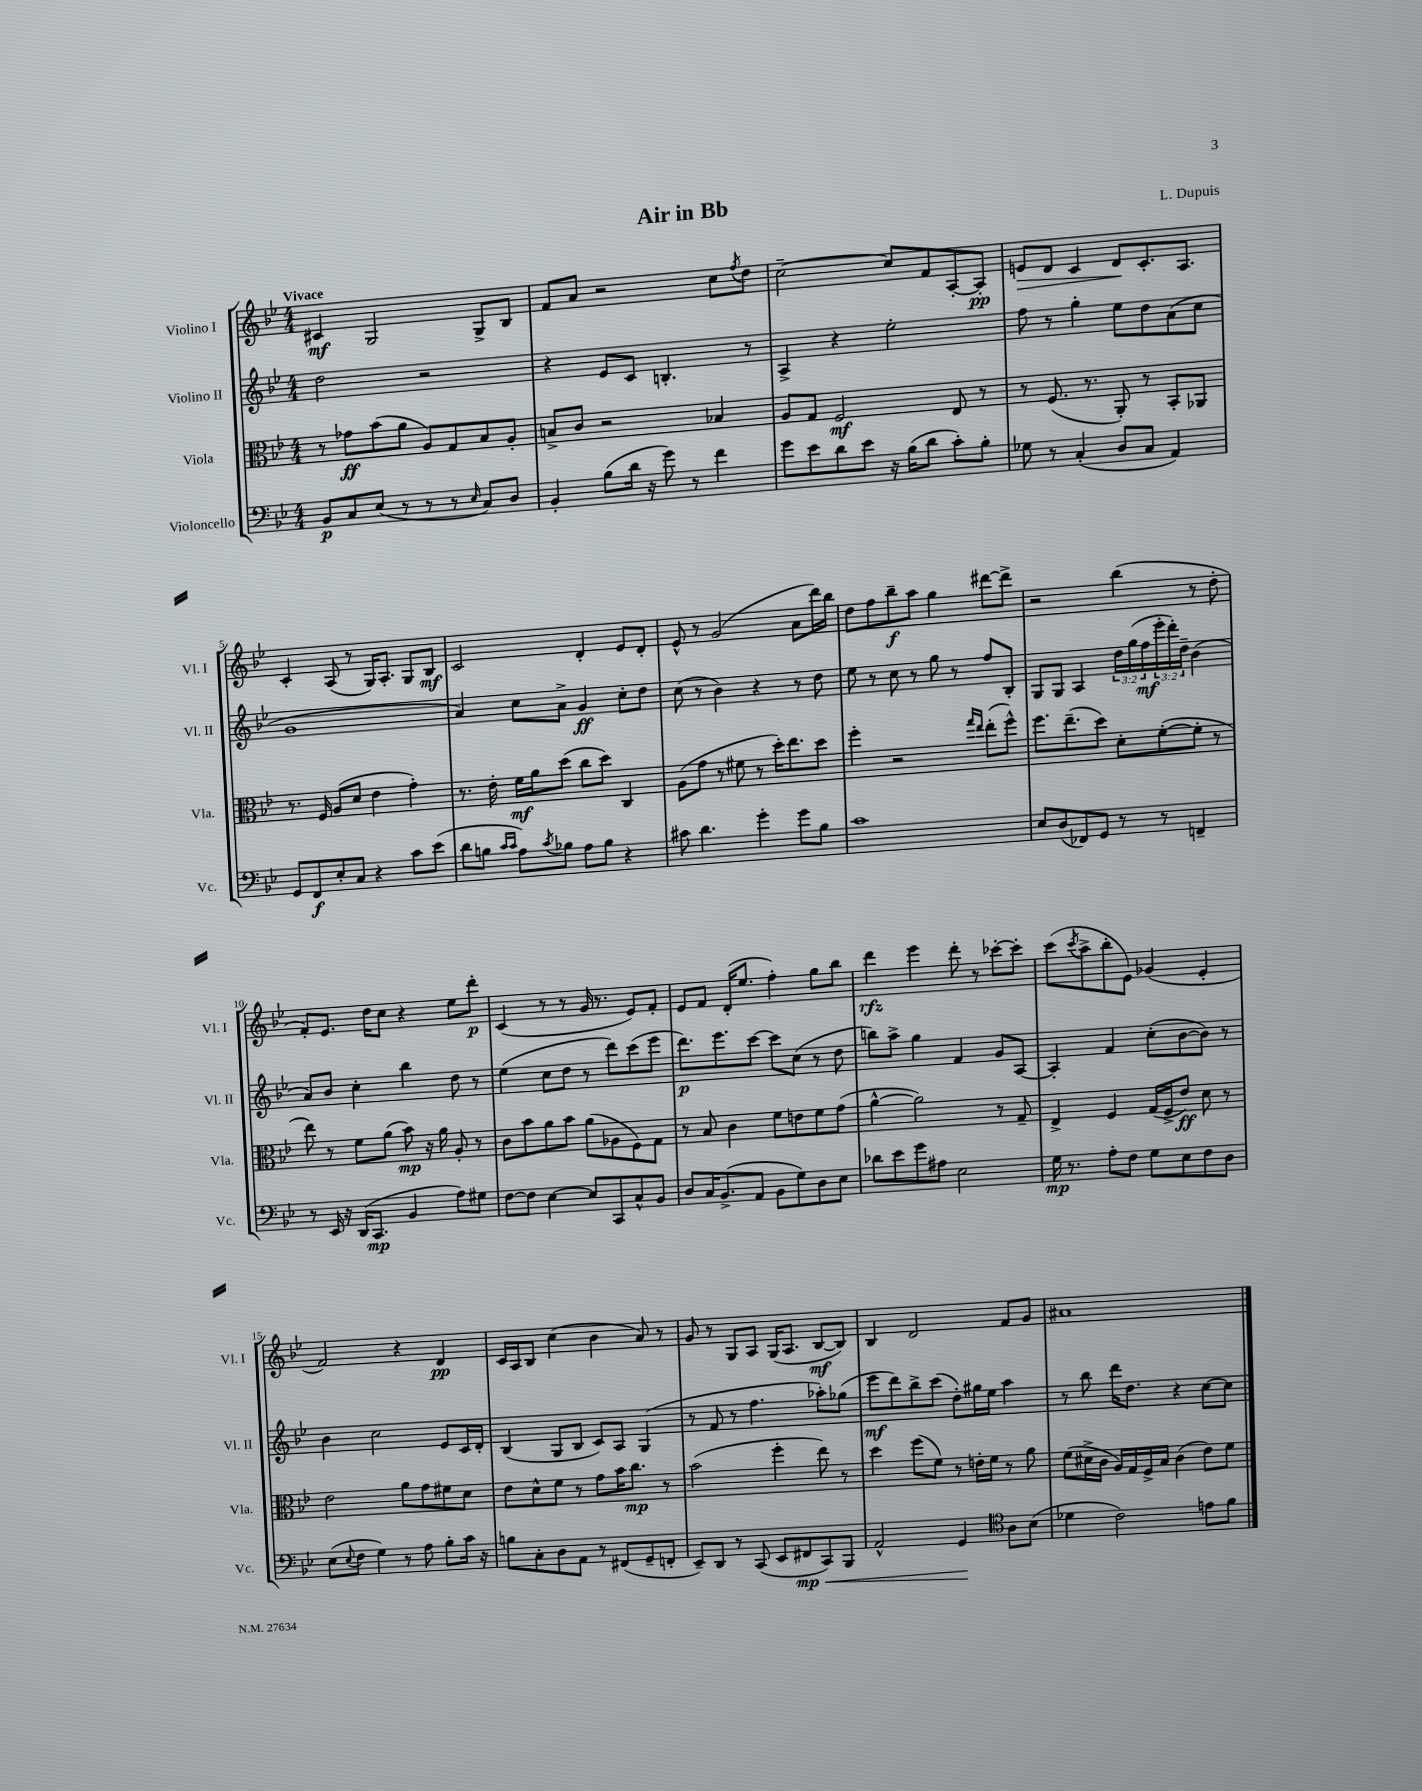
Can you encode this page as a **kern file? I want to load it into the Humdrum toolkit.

**kern	**dynam	**kern	**dynam	**kern	**dynam	**kern	**dynam
*part4	*part4	*part3	*part3	*part2	*part2	*part1	*part1
*staff4	*staff4	*staff3	*staff3	*staff2	*staff2	*staff1	*staff1
*I"Violoncello	*	*I"Viola	*	*I"Violino II	*	*I"Violino I	*
*I'Vc.	*	*I'Vla.	*	*I'Vl. II	*	*I'Vl. I	*
*clefF4	*	*clefC3	*	*clefG2	*	*clefG2	*
*k[b-e-]	*	*k[b-e-]	*	*k[b-e-]	*	*k[b-e-]	*
*M4/4	*	*M4/4	*	*M4/4	*	*M4/4	*
=1	=1	=1	=1	=1	=1	=1	=1
!	!	!	!	!	!	!LO:TX:a:B:t=Vivace	!
8BB-/L	p	8r	.	2dd\	.	4c#X/	mf
8C/	.	8g-X\L	ff	.	.	.	.
(8E-/J	.	(8b-\	.	.	.	2G/	.
8r	.	8a\J	.	.	.	.	.
8r	.	8A/L)	.	2r	.	.	.
8r	.	8G/	.	.	.	.	.
16qqE-/	.	.	.	.	.	.	.
8C/L)	.	8B-/	.	.	.	8G^/L	.
8D/J	.	8A'/J	.	.	.	8B-/J	.
=2	=2	=2	=2	=2	=2	=2	=2
4BB-'/	.	8Bn^/L	.	4r	.	8f/L	.
.	.	8c/J	.	.	.	8a/J	.
(8B-\L	.	2r	.	8e-/L	.	2r	.
16d\Jk	.	.	.	8c/J	.	.	.
16r	.	.	.	.	.	.	.
8g\)	.	.	.	4.Bn'/	.	.	.
8r	.	.	.	.	.	.	.
4f\	.	4B-X/	.	.	.	8cc\L	.
.	.	.	.	.	.	8qff/	.
.	.	.	.	8r	.	8dd\J	.
=3	=3	=3	=3	=3	=3	=3	=3
8g\L	.	8A/L	.	4A^/	.	[2cc~\	.
8e-\	.	8G/J	.	.	.	.	.
8d\	.	2F/	mf	4r	.	.	.
8e-\J	.	.	.	.	.	.	.
16r	.	.	.	2ee-'\	.	8cc/L]	.
(16B-\KL	.	.	.	.	.	.	.
8d\J	.	.	.	.	.	8f/	.
8c'\L)	.	8E-/	.	.	.	[8A'/	.
8B-'\J	.	8r	.	.	.	8A'/J]	pp
=4	=4	=4	=4	=4	=4	=4	=4
!	!	!	!	!	!	!	!LO:HP:b
8G-X\	.	8r	.	8ff\	.	8en/L	>
8r	.	(8.F/	.	8r	.	8d/J	.
(4C'/	.	.	.	4gg'\	.	4c/	.
.	.	8.r	.	.	.	.	.
8D/L	.	8AA'/)	.	8ee-\L	.	8d/L	.
8C/J	.	8r	.	8dd\	.	8.c'/	]
4AA/)	.	8BB-'/L	.	(8a\	.	.	.
.	.	.	.	.	.	8.A/J	.
.	.	8AA-X/J	.	8cc\J	.	.	.
!!LO:LB:g=z
=5	=5	=5	=5	=5	=5	=5	=5
8GG/L	.	8.r	.	1g	.	4c'/	.
8FF/	f	.	.	.	.	.	.
.	.	16F/	.	.	.	.	.
8E-'/	.	(8A/L	.	.	.	(8A/	.
8C/J	.	8d/J	.	.	.	8r	.
4r	.	4e-\	.	.	.	16G/KL)	.
.	.	.	.	.	.	8.A'/J	.
8c\L	.	4g'\)	.	.	.	8G/L	.
(8e-\J	.	.	.	.	.	8B-/J	mf
=6	=6	=6	=6	=6	=6	=6	=6
8d\L	.	8.r	.	4a/)	.	2c/	.
8Bn\J	.	.	.	.	.	.	.
.	.	16e-'\	.	.	.	.	.
16qqc/LL	.	.	.	.	.	.	.
16qqc/JJ	.	.	.	.	.	.	.
8A\L)	.	16f\LL	mf	8cc\L	.	.	.
.	.	16a\J	.	.	.	.	.
8qc/	.	.	.	.	.	.	.
8B-X\J	.	(8dd\J	.	8a^\J	.	.	.
8A\L	.	8cc\L	.	4g/	ff	4d'/	.
8B-\J	.	8dd\J)	.	.	.	.	.
4r	.	4C/	.	8cc'\L	.	8e-/L	.
.	.	.	.	8dd\J	.	8d'/J	.
=7	=7	=7	=7	=7	=7	=7	=7
8c#X\	.	(8A\L	.	(8cc\	.	8e-^^/	.
4.d\	.	8g\J	.	8r	.	8r	.
.	.	8r	.	4b-\)	.	(2g/	.
.	.	8f#X\	.	.	.	.	.
4g'\	.	8r	.	4r	.	.	.
.	.	16dd'\KL)	.	.	.	.	.
.	.	8.ee-\	.	.	.	.	.
8g\L	.	.	.	8r	.	8a\L	.
8B-\J	.	8dd\J	.	8dd\	.	16ddd\L)	.
.	.	.	.	.	.	16bb-\JJ	.
=8	=8	=8	=8	=8	=8	=8	=8
1c	.	4ff'\	.	8ee-\	.	8dd\L	.
.	.	.	.	8r	.	8ff\	.
.	.	2r	.	8cc\	.	8bb-~\	f
.	.	.	.	8r	.	8aa\J	.
.	.	.	.	8gg\	.	4gg\	.
.	.	.	.	8r	.	.	.
.	.	16qqgg/LL	.	.	.	.	.
.	.	16qqee-/JJ	.	.	.	.	.
.	.	(8ee-'\L	.	8ff/L	.	[8ddd#X\L	.
.	.	8ff^^\J)	.	8B-'/J	.	8ddd#^\J]	.
=9	=9	=9	=9	=9	=9	=9	=9
8E-/L	.	8.ff\L	.	8G/L	.	2r	.
(8D/	.	.	.	8G/J	.	.	.
.	.	(8.ee-~\	.	.	.	.	.
8FF-X/)	.	.	.	4A/	.	.	.
8GG/J	.	8dd\J)	.	.	.	.	.
8r	.	8d'\L	.	24dd\LL	.	(4bb-\	.
.	.	.	.	(24gg\	.	.	.
.	.	.	.	24ff\	mf	.	.
8r	.	([8f'\	.	24eee-'\	.	.	.
.	.	.	.	24ddd'\)	.	.	.
.	.	.	.	24dd~\JJ	.	.	.
4FFn~/	.	8f'\J]	.	(4b-\	.	8r	.
.	.	8r	.	.	.	8dd'\	.
!!LO:LB:g=z
=10	=10	=10	=10	=10	=10	=10	=10
8r	.	8ee-\)	.	8a/L)	.	8f'/L)	.
16EE-/	.	8r	.	8b-/J	.	8.e-/J	.
16r	.	.	.	.	.	.	.
(16DD/KL	.	8f\L	.	4cc'\	.	.	.
8.CC/J	mp	.	.	.	.	16dd\KL	.
.	.	(8a\J	.	.	.	8cc\J	.
4BB-/	.	8b-\)	mp	4bb-\	.	4r	.
.	.	16r	.	.	.	.	.
.	.	16a\	.	.	.	.	.
8A\L)	.	8A'/	.	8dd\	.	8ee-\L	.
8G#X\J	.	8r	.	8r	.	8ddd'\J	p
=11	=11	=11	=11	=11	=11	=11	=11
[8F\L	.	8c\L	.	(4ee-\	.	(4c/	.
8F\J]	.	8b-\	.	.	.	.	.
[4E-\	.	8a\	.	8cc\L	.	8r	.
.	.	8b-\J	.	8dd\J	.	8r	.
8E-/L]	.	(8a\L	.	8r	.	16g/	.
.	.	.	.	.	.	8.r	.
8CC/	.	8A-X\	.	8ddd\L)	.	.	.
8C^^/	.	8F\)	.	(8ccc\	.	8e-/L)	.
8BB-/J	.	8G\J	.	8eee-\J	.	8f'/J	.
=12	=12	=12	=12	=12	=12	=12	=12
8D/L	.	8r	.	8.ddd\L)	p	8e-/L	.
16C/K	.	8B-/	.	.	.	8f/J	.
(8.BB-^/	.	.	.	8.eee-\	.	.	.
.	.	4c\	.	.	.	(16d'/KL	.
.	.	.	.	.	.	8.ee-/J	.
8AA/J	.	.	.	[8ccc\J	.	.	.
8BB-\L	.	8f\L	.	8ccc\L]	.	4ff'\)	.
8G\)	.	8en\	.	(8cc\J	.	.	.
8D\	.	8f\	.	8r	.	8gg\L	.
8E-\J	.	(8g\J	.	8dd\	.	8bb-\J	.
=13	=13	=13	=13	=13	=13	=13	=13
8d-X\L	.	[4a^^\	.	8bbn\L)	.	4ddd\	rfz
8e-\	.	.	.	8aa^\J	.	.	.
8g\	.	2a\])	.	4gg\	.	4eee-\	.
8A#X\J	.	.	.	.	.	.	.
2E-\	.	.	.	4f/	.	8ddd'\	.
.	.	.	.	.	.	8r	.
.	.	8r	.	8g/L	.	[8ccc-X'\L	.
.	.	8G~/	.	[8A/J	.	8ccc-'\J]	.
=14	=14	=14	=14	=14	=14	=14	=14
16G\	mp	4E-^/	.	4A'/]	.	(8ccc\L	.
8.r	.	.	.	.	.	.	.
.	.	.	.	.	.	8qccc/	.
.	.	.	.	.	.	8aa^\	.
8A'\L	.	4F/	.	4f/	.	8bb-'\	.
8F\J	.	.	.	.	.	8e-\J)	.
8G\L	.	(16G/LL	.	(8cc'\L	.	(4g-X/	.
.	.	16F^/J	.	.	.	.	.
8E-\	.	8e-/J)	ff	[8b-\	.	.	.
8F\	.	8d\	.	8b-\J])	.	4e-'/	.
8D\J	.	8r	.	8r	.	.	.
!!LO:LB:g=z
=15	=15	=15	=15	=15	=15	=15	=15
(8E-\L	.	2e-\	.	4b-\	.	2f/)	.
8qqE-/	.	.	.	.	.	.	.
8F\J	.	.	.	.	.	.	.
4G\)	.	.	.	2cc\	.	.	.
8r	.	8a\L	.	.	.	4r	.
8A\	.	8g\	.	.	.	.	.
8B-'\L	.	8f#X\	.	8e-/L	.	4d/	pp
16c\Jk	.	8d\J	.	16c/L	.	.	.
16r	.	.	.	16d'/JJ	.	.	.
=16	=16	=16	=16	=16	=16	=16	=16
8Bn\L	.	8e-\L	.	(4B-/	.	16c/LL	.
.	.	.	.	.	.	16A/J	.
8C'\	.	8d^^\	.	.	.	8B-/J	.
8D\	.	8f\J	.	8G/L	.	(4cc\	.
8AA\J	.	8r	.	8B-/J	.	.	.
8r	.	8g\L	.	8c/L)	.	4b-\	.
(8FF#X/L	.	16b-\K	.	8A/J	.	.	.
.	.	8.cc\J	mp	.	.	.	.
8GG~/	.	.	.	(4G/	.	8a/)	.
8FFn'/J	.	8r	.	.	.	8r	.
=17	=17	=17	=17	=17	=17	=17	=17
8EE-~/L)	.	(2b-\	.	8r	.	8g/	.
8DD/J	.	.	.	8f/	.	8r	.
8r	.	.	.	8r	.	8G/L	.
(8CC/	.	.	.	4.ff\	.	8A/J	.
8EE-/L	.	4ff'\	.	.	.	(16G/KL	.
.	.	.	.	.	.	8.A/J	.
!	!LO:HP:b	!	!	!	!	!	!
8FF#X/	< mp	.	.	.	.	.	.
8CC/)	.	8ee-\)	.	8aa-X'\L)	.	[8B-/L	mf
8BBB-/J	.	8r	.	(8gg-X\J	.	8B-/J])	.
=18	=18	=18	=18	=18	=18	=18	=18
2AA^^/	.	4dd\	.	8eee-\L	mf	4B-/	.
.	.	.	.	8ddd\)	.	.	.
.	.	(8ff\L	.	8bb-^\	.	2d/	.
.	.	8f\J)	.	(8ccc\J	.	.	.
4GG/	.	8r	.	8dd'\L)	.	.	.
.	.	16en'\LL	.	16gg#X\L	.	.	.
.	.	16f\JJ	.	16ee-\JJ	.	.	.
*clefC4	*	*	*	*	*	*	*
8A\L	[	8r	.	4aa\	.	8f/L	.
(8B-\J	.	8a\	.	.	.	8g/J	.
=19	=19	=19	=19	=19	=19	=19	=19
4d-X\	.	(8f\L	.	8r	.	1a#X	.
.	.	16d#X^\L	.	8bb-\	.	.	.
.	.	16c\JJ	.	.	.	.	.
2c\)	.	16A/LL)	.	16ddd\KL	.	.	.
.	.	16G/	.	8.dd\J	.	.	.
.	.	16F^/	.	.	.	.	.
.	.	16B-/JJ	.	.	.	.	.
.	.	(4c\	.	4r	.	.	.
8en\L	.	8e-\L)	.	[8cc\L	.	.	.
8f\J	.	8f\J	.	8cc\J]	.	.	.
==	==	==	==	==	==	==	==
*-	*-	*-	*-	*-	*-	*-	*-
